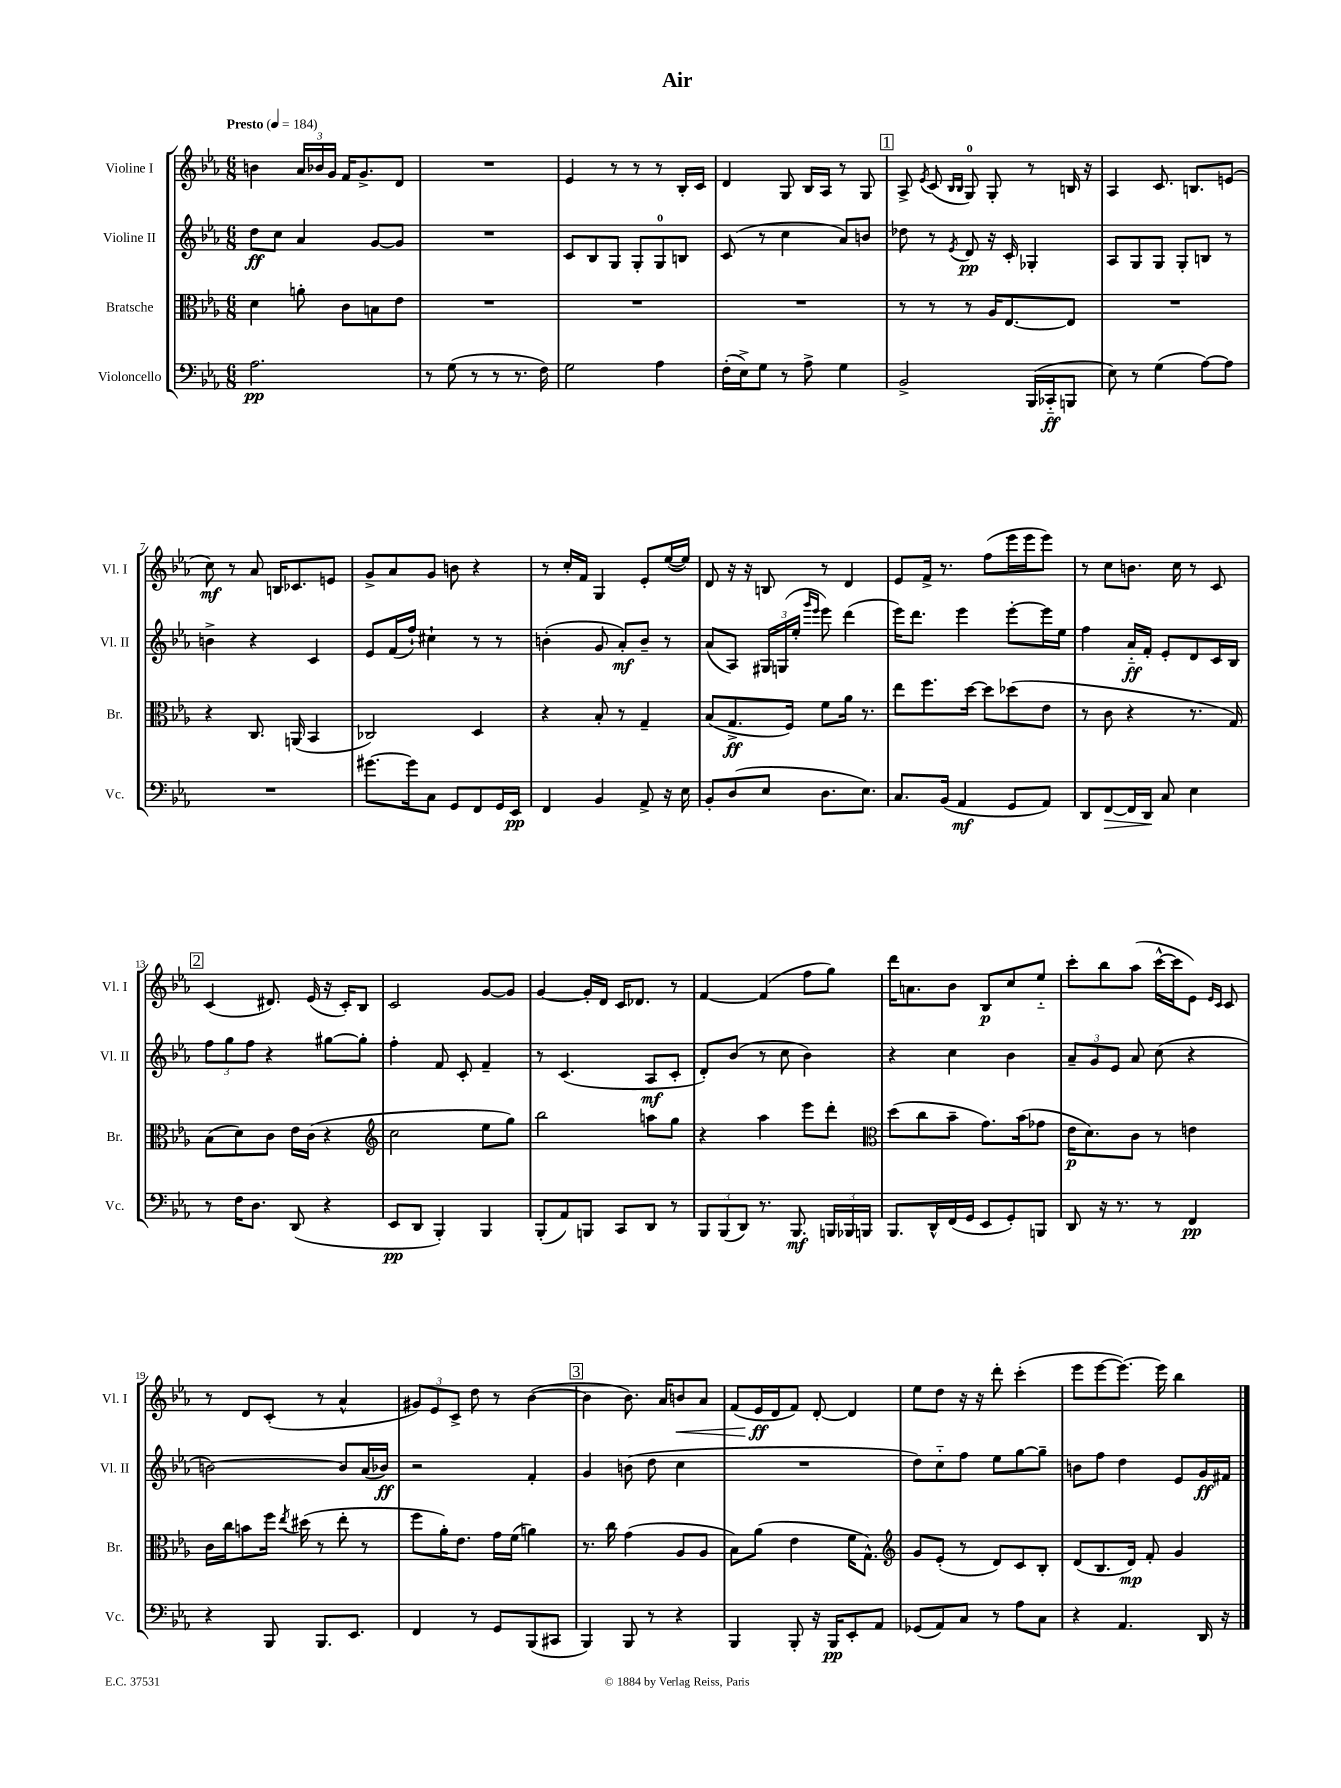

**kern	**dynam	**kern	**dynam	**kern	**dynam	**kern	**dynam
*part4	*part4	*part3	*part3	*part2	*part2	*part1	*part1
*staff4	*staff4	*staff3	*staff3	*staff2	*staff2	*staff1	*staff1
*I"Violoncello	*	*I"Bratsche	*	*I"Violine II	*	*I"Violine I	*
*I'Vc.	*	*I'Br.	*	*I'Vl. II	*	*I'Vl. I	*
*clefF4	*	*clefC3	*	*clefG2	*	*clefG2	*
*k[b-e-a-]	*	*k[b-e-a-]	*	*k[b-e-a-]	*	*k[b-e-a-]	*
*M6/8	*	*M6/8	*	*M6/8	*	*M6/8	*
*MM184	*	*MM184	*	*MM184	*	*MM184	*
=1	=1	=1	=1	=1	=1	=1	=1
!	!	!	!	!	!	!LO:TX:a:B:t=Presto	!
2.A-\	pp	4d\	.	8dd\L	ff	4bn\	.
.	.	.	.	8cc\J	.	.	.
.	.	8an'\	.	4a-/	.	24a-/LL	.
.	.	.	.	.	.	24b-X/	.
.	.	.	.	.	.	24g/JJ	.
.	.	8c\L	.	.	.	16f/KL	.
.	.	.	.	.	.	8.g^/	.
.	.	8Bn\	.	[8g/L	.	.	.
.	.	8e-\J	.	8g/J]	.	8d/J	.
=2	=2	=2	=2	=2	=2	=2	=2
8r	.	2.r	.	2.r	.	2.r	.
(8G\	.	.	.	.	.	.	.
8r	.	.	.	.	.	.	.
8r	.	.	.	.	.	.	.
8.r	.	.	.	.	.	.	.
16F\)	.	.	.	.	.	.	.
=3	=3	=3	=3	=3	=3	=3	=3
2G\	.	2.r	.	8c/L	.	4e-/	.
.	.	.	.	8B-/	.	.	.
.	.	.	.	8G/J	.	8r	.
.	.	.	.	8G'/L	.	8r	.
4A-\	.	.	.	8G/	.	8r	.
.	.	.	.	8Bn/J	.	16B-'/LL	.
.	.	.	.	.	.	16c/JJ	.
=4	=4	=4	=4	=4	=4	=4	=4
(16F'\LL	.	2.r	.	(8c/	.	4d/	.
16E-^\J)	.	.	.	.	.	.	.
8G\J	.	.	.	8r	.	.	.
8r	.	.	.	4cc\	.	8G/	.
8A-^\	.	.	.	.	.	16B-/LL	.
.	.	.	.	.	.	16A-/JJ	.
4G\	.	.	.	8a-/L)	.	8r	.
.	.	.	.	8bn/J	.	8G/	.
!!LO:REH:place=s1:t=1
=5	=5	=5	=5	=5	=5	=5	=5
2BB-^/	.	8r	.	8dd-X\	.	8A-^/	.
.	.	.	.	.	.	8qe-/	.
.	.	8r	.	8r	.	(8c/	.
.	.	.	.	.	.	16qqB-/LL	.
.	.	.	.	8qe-/	.	16qqB-/JJ	.
.	.	8r	.	8d/	pp	8G/)	.
.	.	16A-/KL	.	16r	.	8G'/	.
.	.	[8.E-/	.	16c'/	.	.	.
(16BBB-/LL	.	.	.	4G-X'/	.	8r	.
16CC-X/J	ff	.	.	.	.	.	.
8BBBn/J	.	8E-/J]	.	.	.	16Bn/	.
.	.	.	.	.	.	16r	.
=6	=6	=6	=6	=6	=6	=6	=6
8E-\)	.	2.r	.	8A-/L	.	4A-/	.
8r	.	.	.	8G/	.	.	.
(4G\	.	.	.	8G/J	.	8.c/	.
.	.	.	.	8G'/L	.	.	.
.	.	.	.	.	.	8.Bn/L	.
[8A-\L)	.	.	.	8Bn/J	.	.	.
8A-\J]	.	.	.	8r	.	(8en/J	.
!!LO:LB:g=z
=7	=7	=7	=7	=7	=7	=7	=7
2.r	.	4r	.	4bn^\	.	8cc\)	mf
.	.	.	.	.	.	8r	.
.	.	8.C/	.	4r	.	8a-/	.
.	.	.	.	.	.	16Bn/KL	.
.	.	(16AAn/	.	.	.	8.c-X/	.
.	.	4BB-/	.	4c/	.	.	.
.	.	.	.	.	.	8en/J	.
=8	=8	=8	=8	=8	=8	=8	=8
[8.g#X\L	.	2C-X/)	.	8e-/L	.	8g^/L	.
.	.	.	.	(16f/L	.	8a-/	.
16g#\k]	.	.	.	16ff`/JJ)	.	.	.
8C\J	.	.	.	4cc#X`\	.	8g/J	.
8GG/L	.	.	.	.	.	8bn\	.
8FF/	.	4D/	.	8r	.	4r	.
16GG/L	.	.	.	8r	.	.	.
16EE-/JJ	pp	.	.	.	.	.	.
=9	=9	=9	=9	=9	=9	=9	=9
4FF/	.	4r	.	(4bn'\	.	8r	.
.	.	.	.	.	.	16cc'/LL	.
.	.	.	.	.	.	16f/JJ	.
4BB-/	.	8B-'/	.	8g/	.	4G/	.
.	.	8r	.	8a-'/L)	mf	.	.
8AA-^/	.	4G~/	.	8b~/J	.	8e-'/L	.
16r	.	.	.	8r	.	([16ee-/L	.
16E-\	.	.	.	.	.	16ee-/JJ])	.
=10	=10	=10	=10	=10	=10	=10	=10
8BB-'/L	.	(8B-/L	.	(8a-/L	.	8d/	.
(8D/	.	8.G^/	ff	8A-/J)	.	16r	.
.	.	.	.	.	.	16r	.
8E-/J	.	.	.	24G#X/LL	.	8Bn/	.
.	.	.	.	(24Gn/	.	.	.
.	.	16F/Jk)	.	.	.	.	.
.	.	.	.	24ee-'/JJ	.	.	.
.	.	.	.	16qqggg/LL	.	.	.
.	.	.	.	16qqeee-/JJ	.	.	.
8.D\L	.	8f\L	.	8eee-\)	.	8r	.
.	.	16a-\Jk	.	(4ddd\	.	4d/	.
8.E-\J)	.	8.r	.	.	.	.	.
=11	=11	=11	=11	=11	=11	=11	=11
8.C/L	.	8ee-\L	.	16eee-\KL)	.	8e-/L	.
.	.	.	.	8.ddd\J	.	.	.
.	.	8.ff\	.	.	.	16f^/Jk	.
(16BB-/Jk	.	.	.	.	.	8.r	.
4AA-/	mf	.	.	4eee-\	.	.	.
.	.	[16dd\Jk	.	.	.	.	.
.	.	8dd\L]	.	.	.	(8ff\L	.
8GG/L	.	(8dd-X\	.	[8eee-'\L	.	16eee-\L	.
.	.	.	.	.	.	16eee-\J	.
8AA-/J)	.	8e-\J	.	16eee-\L]	.	8eee-\J)	.
.	.	.	.	16ee-\JJ	.	.	.
=12	=12	=12	=12	=12	=12	=12	=12
8DD/L	.	8r	.	4ff\	.	8r	.
!	!LO:HP:b	!	!	!	!	!	!
[8FF/	>	8c\	.	.	.	8cc\L	.
16FF/L]	.	4r	.	16a-/LL	ff	8.bn\J	.
16DD/JJ	.	.	.	16f'/JJ	.	.	.
8C/	]	.	.	8e-'/L	.	.	.
.	.	.	.	.	.	16cc\	.
4E-\	.	8.r	.	8d/	.	8r	.
.	.	.	.	16c/L	.	8c/	.
.	.	16G/)	.	16B-/JJ	.	.	.
!!LO:LB:g=z
!!LO:REH:place=s1:t=2
=13	=13	=13	=13	=13	=13	=13	=13
8r	.	(8B-\L	.	12ff\L	.	(4c/	.
.	.	.	.	12gg\	.	.	.
16F\KL	.	8d\)	.	.	.	.	.
.	.	.	.	12ff\J	.	.	.
8.D\J	.	.	.	.	.	.	.
.	.	8c\J	.	4r	.	8.d#X/)	.
(8DD/	.	16e-\LL	.	.	.	.	.
.	.	(16c\JJ	.	.	.	(16e-/	.
4r	.	4r	.	[8gg#X\L	.	16r	.
.	.	.	.	.	.	16c'/KL)	.
.	.	.	.	8gg#'\J]	.	8B-/J	.
=14	=14	=14	=14	=14	=14	=14	=14
*	*	*clefG2	*	*	*	*	*
8EE-/L	pp	2cc\	.	4ff'\	.	2c/	.
8DD/J	.	.	.	.	.	.	.
4BBB-'/)	.	.	.	8f/	.	.	.
.	.	.	.	8c'/	.	.	.
4BBB-/	.	8ee-\L	.	4f~/	.	[8g/L	.
.	.	8gg\J)	.	.	.	8g/J]	.
=15	=15	=15	=15	=15	=15	=15	=15
(8BBB-'/L	.	2bb-\	.	8r	.	[4g/	.
8AA-/)	.	.	.	(4.c/	.	.	.
8BBBn/J	.	.	.	.	.	16g'/LL]	.
.	.	.	.	.	.	16d/JJ	.
8CC/L	.	.	.	.	.	16c/KL	.
.	.	.	.	.	.	8.d-X/J	.
8DD/J	.	8aan\L	.	8A-/L	mf	.	.
8r	.	8gg\J	.	8c'/J	.	8r	.
=16	=16	=16	=16	=16	=16	=16	=16
12BBB-/L	.	4r	.	8d'/L)	.	[4f/	.
(12BBB-/	.	.	.	.	.	.	.
.	.	.	.	(8b-/J	.	.	.
12DD/J)	.	.	.	.	.	.	.
8.r	.	4aa-\	.	8r	.	(4f/]	.
.	.	.	.	8cc\	.	.	.
8.BBB-/	mf	.	.	.	.	.	.
.	.	8eee-\L	.	4b-\)	.	8ff\L	.
24BBBn/LL	.	8ddd'\J	.	.	.	8gg\J)	.
24BBB-X/	.	.	.	.	.	.	.
24BBBn/JJ	.	.	.	.	.	.	.
=17	=17	=17	=17	=17	=17	=17	=17
*	*	*clefC3	*	*	*	*	*
8.BBB-/L	.	(8dd\L	.	4r	.	16ddd\KL	.
.	.	.	.	.	.	8.an\	.
.	.	8cc\	.	.	.	.	.
16DD^^/L	.	.	.	.	.	.	.
(16FF/	.	8b-~\J	.	4cc\	.	8b-\J	.
16GG/JJ	.	.	.	.	.	.	.
8EE-/L	.	8.g\L)	.	.	.	8B-/L	p
8GG'/)	.	.	.	4b-\	.	8cc/	.
.	.	(16b-\k	.	.	.	.	.
8BBBn/J	.	8g-X\J	.	.	.	8ee-/J	.
=18	=18	=18	=18	=18	=18	=18	=18
8DD/	.	16e-\KL	p	12a-~/L	.	8ccc'\L	.
.	.	8.d\)	.	.	.	.	.
.	.	.	.	12g/	.	.	.
16r	.	.	.	.	.	8bb-\	.
.	.	.	.	12e-/J	.	.	.
8.r	.	.	.	.	.	.	.
.	.	8c\J	.	8a-/	.	(8aa-\J	.
8r	.	8r	.	(8cc\	.	[16ccc^^\LL	.
.	.	.	.	.	.	16ccc\J]	.
4FF/	pp	4en\	.	4r	.	8e-\J)	.
.	.	.	.	.	.	16qqe-/LL	.
.	.	.	.	.	.	16qqc/JJ	.
.	.	.	.	.	.	8c/	.
!!LO:LB:g=z
=19	=19	=19	=19	=19	=19	=19	=19
4r	.	16c\LL	.	[2bn\)	.	8r	.
.	.	16cc\J	.	.	.	.	.
.	.	8bn\	.	.	.	8d/L	.
8BBB-/	.	16ff\Jk	.	.	.	(8c'/J	.
.	.	8qee-/	.	.	.	.	.
.	.	(16dd#X\	.	.	.	.	.
8.BBB-/L	.	8r	.	.	.	8r	.
.	.	8ee-'\	.	8b/L]	.	4a-^^/	.
8.EE-/J	.	.	.	.	.	.	.
.	.	8r	.	(16a-/L	.	.	.
.	.	.	.	16b-X/JJ)	ff	.	.
=20	=20	=20	=20	=20	=20	=20	=20
4FF/	.	8ff\L	.	2r	.	12g#X/L)	.
.	.	.	.	.	.	12e-/	.
.	.	16a-'\K)	.	.	.	.	.
.	.	.	.	.	.	12c^/J	.
.	.	8.e-\J	.	.	.	.	.
8r	.	.	.	.	.	8dd\	.
8GG/L	.	16g\LL	.	.	.	8r	.
.	.	(16f\JJ	.	.	.	.	.
(8BBB-/	.	4an\)	.	4f'/	.	([4b-\	.
8CC#X/J	.	.	.	.	.	.	.
!!LO:REH:place=s1:t=3
=21	=21	=21	=21	=21	=21	=21	=21
4BBB-/)	.	8.r	.	4g/	.	4b-\]	.
.	.	16cc\	.	.	.	.	.
8BBB-/	.	(4g\	.	(8bn\	.	8.b-\)	.
8r	.	.	.	8dd\	.	.	.
.	.	.	.	.	.	16a-/KL	.
!	!	!	!	!	!	!	!LO:HP:b
4r	.	8A-/L	.	4cc\	.	8bn/	<
.	.	8A-/J	.	.	.	8a-/J	.
=22	=22	=22	=22	=22	=22	=22	=22
4BBB-/	.	8B-\L)	.	2.r	.	(8f/L	.
.	.	(8a-\J	.	.	.	16e-/L	ff
.	.	.	.	.	.	16d/J	[
8BBB-'/	.	4e-\	.	.	.	8f/J)	.
16r	.	.	.	.	.	[8d'/	.
16BBB-/KL	pp	.	.	.	.	.	.
8EE-'/	.	16f\KL	.	.	.	4d/]	.
.	.	8.G^^\J)	.	.	.	.	.
8AA-/J	.	.	.	.	.	.	.
=23	=23	=23	=23	=23	=23	=23	=23
*	*	*clefG2	*	*	*	*	*
(8GG-X/L	.	8g/L	.	8dd\L)	.	8ee-\L	.
8AA-/)	.	(8e-'/J	.	8cc\	.	8dd\J	.
8C/J	.	8r	.	8ff\J	.	16r	.
.	.	.	.	.	.	16r	.
8r	.	8d/L)	.	8ee-\L	.	8ddd'\	.
8A-\L	.	8c/	.	[8gg\	.	(4ccc'\	.
8C\J	.	8B-'/J	.	8gg~\J]	.	.	.
=24	=24	=24	=24	=24	=24	=24	=24
4r	.	(8d/L	.	8bn\L	.	8eee-\L	.
.	.	8.B-/	.	8ff\J	.	[8eee-\	.
4.AA-/	.	.	.	4dd\	.	8.eee-\J_)	.
.	.	16d/Jk)	mp	.	.	.	.
.	.	8f'/	.	.	.	.	.
.	.	.	.	.	.	16eee-\]	.
.	.	4g/	.	8e-/L	.	4bb-\	.
16DD/	.	.	.	16g/L	ff	.	.
16r	.	.	.	16f#X/JJ	.	.	.
==	==	==	==	==	==	==	==
*-	*-	*-	*-	*-	*-	*-	*-
